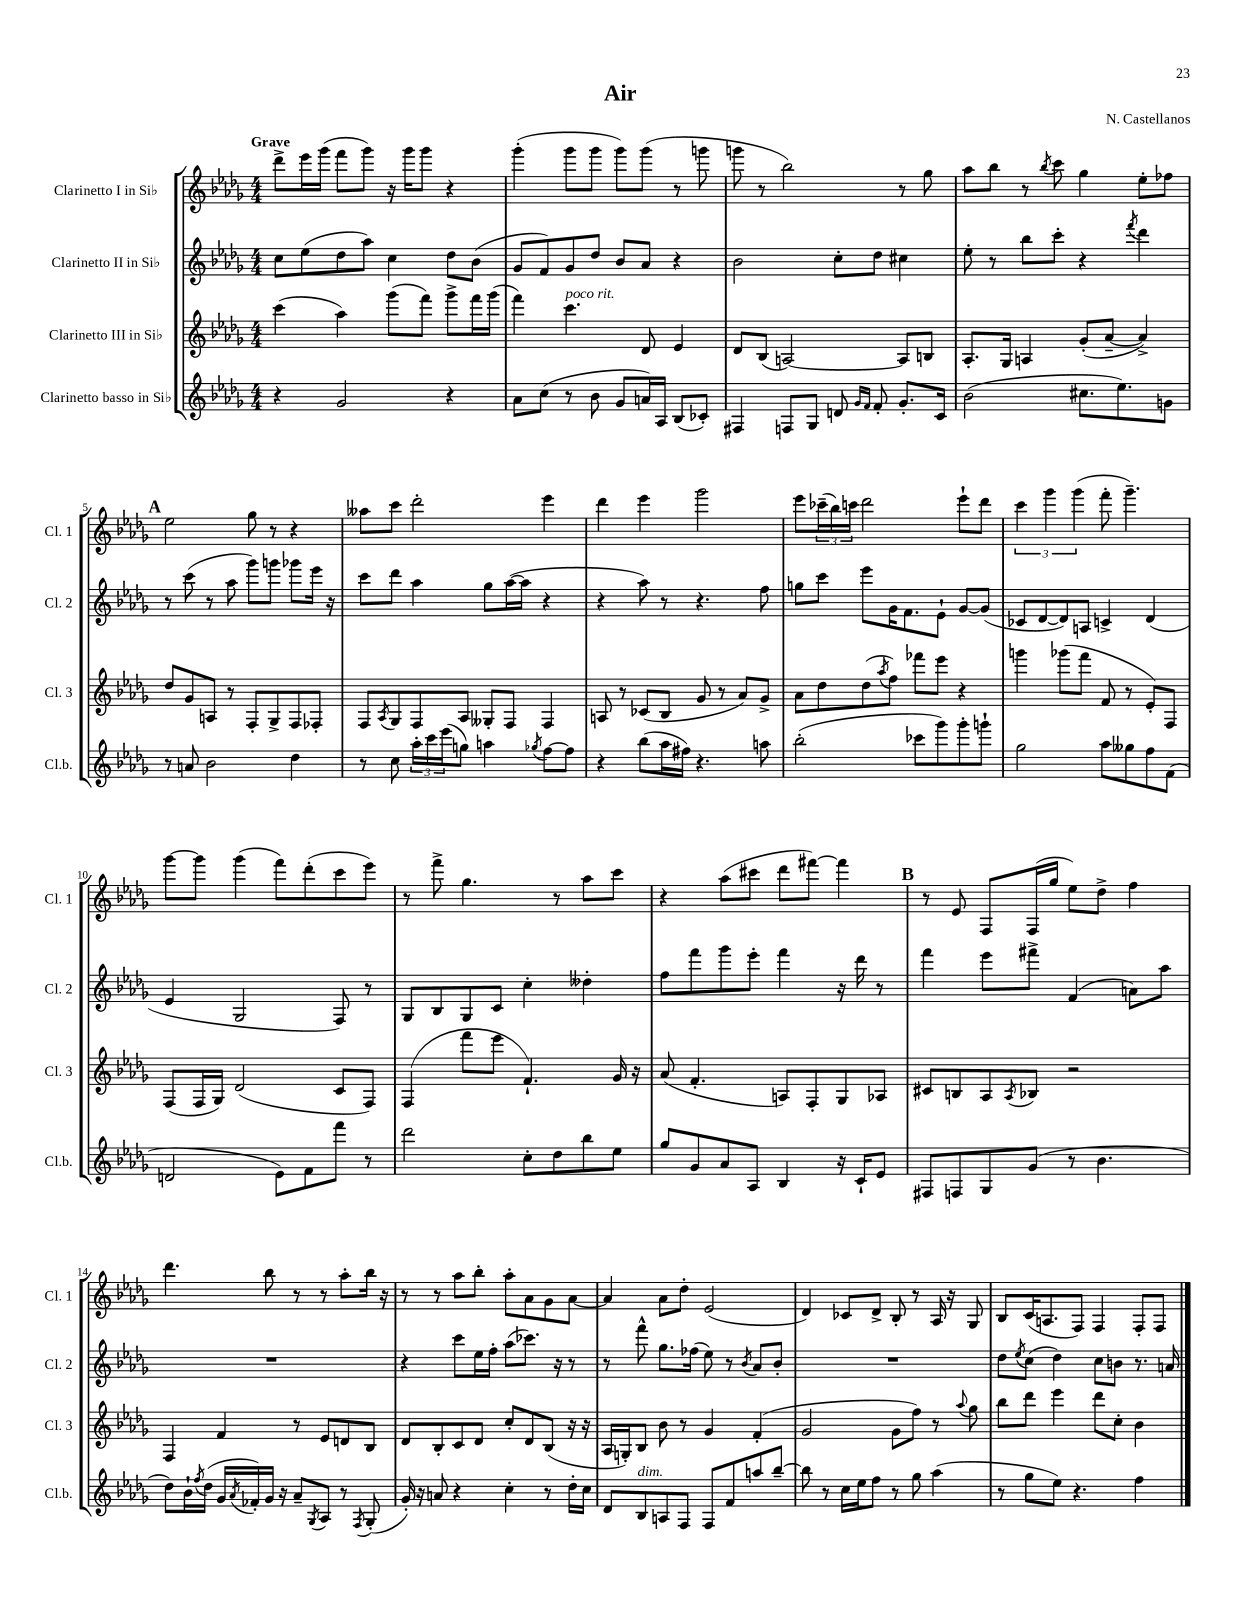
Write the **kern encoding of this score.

**kern	**kern	**kern	**kern
*part4	*part3	*part2	*part1
*staff4	*staff3	*staff2	*staff1
*I"Clarinetto basso in Si♭	*I"Clarinetto III in Si♭	*I"Clarinetto II in Si♭	*I"Clarinetto I in Si♭
*I'Cl.b.	*I'Cl. 3	*I'Cl. 2	*I'Cl. 1
*clefG2	*clefG2	*clefG2	*clefG2
*k[b-e-a-d-g-]	*k[b-e-a-d-g-]	*k[b-e-a-d-g-]	*k[b-e-a-d-g-]
*M4/4	*M4/4	*M4/4	*M4/4
=1	=1	=1	=1
!	!	!	!LO:TX:a:B:t=Grave
4r	(4ccc\	8cc\L	8ddd-^\L
.	.	(8ee-\	16eee-\L
.	.	.	(16ggg-\JJ
2g-/	4aa-\)	8dd-\	8fff\L
.	.	8aa-\J)	8ggg-\J)
.	(8ggg-\L	4cc\	16r
.	.	.	16ggg-\KL
.	8fff\J)	.	8ggg-\J
4r	8ggg-^\L	8dd-\L	4r
.	16fff\L	(8b-\J	.
.	(16ggg-\JJ	.	.
=2	=2	=2	=2
8a-\L	4fff\)	8g-/L	(4ggg-'\
(8cc\J	.	8f/)	.
!	!LO:TX:a:i:t=poco rit.	!	!
8r	4.ccc\	8g-/	8ggg-\L
8b-\	.	8dd-/J	8ggg-\J
8g-/L	.	8b-/L	8ggg-\L)
16an/L)	8d-/	8a-/J	(8ggg-\J
16A-/JJ	.	.	.
(8B-/L	4e-/	4r	8r
8c-X'/J)	.	.	8gggn\
=3	=3	=3	=3
4F#X/	8d-/L	2b-\	8gggn\
.	(8B-/J	.	8r
8Fn/L	[2An/)	.	2bb-\)
8G-/J	.	.	.
8dn/	.	8cc'\L	.
16qqg-/LL	.	.	.
16qqf/JJ	.	.	.
8f'/	.	8dd-\J	.
8.g-'/L	8A/L]	4cc#X\	8r
.	8Bn/J	.	8gg-\
16c/Jk	.	.	.
=4	=4	=4	=4
(2b-\	8.A-'/L	8ee-'\	8aa-\L
.	.	8r	8bb-\J
.	16G-/Jk	.	.
.	4An/	8bb-\L	8r
.	.	.	8qbb-/
.	.	8ccc'\J	8ccc\
8.cc#X\L	(8g-'/L	4r	4gg-\
.	[8a-~/J	.	.
8.ee-\)	.	.	.
.	.	8qfff/	.
.	4a-^/])	4ddd-\	8ee-'\L
8gn\J	.	.	8ff-X\J
!!LO:LB:g=z
!!LO:REH:place=s1:t=A
=5	=5	=5	=5
8r	8dd-/L	8r	2ee-\
8an/	8g-/	(8ccc\	.
2b-\	8An/J	8r	.
.	8r	8aa-\	.
.	8F'/L	8ggg-\L)	8gg-\
.	8G-^/	8gggn\J	8r
4dd-\	8F/	8ggg-X\L	4r
.	8F-X'/J	16eee-\Jk	.
.	.	16r	.
=6	=6	=6	=6
8r	8F/L	8ccc\L	8aa--X\L
.	8qA-/	.	.
8cc\	8G-/	8ddd-\J	8ccc\J
24aa-'\LL	8F/	4aa-\	2ddd-'\
24ccc\	.	.	.
(24eee-\J	.	.	.
8ggn\J)	8A-/J	.	.
4aan\	8G--X'/L	8gg-\L	.
.	8F/J	([16aa-\L	.
.	.	16aa-\JJ]	.
8qgg-X/	.	.	.
[8ff\L	4F/	4r	4eee-\
8ff\J]	.	.	.
=7	=7	=7	=7
4r	8An/	4r	4ddd-\
.	8r	.	.
(8bb-\L	(8c-X/L	8aa-\)	4eee-\
16aa-\L	8B-/J	8r	.
16ff#X\JJ)	.	.	.
4.r	8g-/	4.r	2ggg-\
.	8r	.	.
.	8a-/L)	.	.
8aan\	8g-^/J	8ff\	.
=8	=8	=8	=8
(2bb-'\	8a-\L	8ggn\L	8eee-\L
.	8dd-\	8ccc\J	(24ccc-X~\L
.	.	.	24bb-\)
.	.	.	24cccn\JJ
.	(8dd-\	8eee-\L	2ddd-\
.	8qaa-/	.	.
.	8ff\J)	16g-\K	.
.	.	8.f\	.
8ccc-X\L	8fff-X\L	.	.
8ggg-\)	8eee-\J	8e-`\J	.
8ggg-'\	4r	[8g-/L	8eee-`\L
8gggn`\J	.	(8g-/J]	8ddd-\J
=9	=9	=9	=9
2gg-\	4gggn\	8c-X/L	6ccc\
.	.	[8d-/	.
.	.	.	6ggg-\
.	(8ggg-X\L	8d-/])	.
.	.	.	(6ggg-\
.	8fff\J	8An/J	.
8aa-\L	8f/	4cn^/	8fff'\
8gg--X\	8r	.	4.ggg-~\)
8ff\	8e-'/L)	(4d-/	.
(8f\J	8F/J	.	.
!!LO:LB:g=z
=10	=10	=10	=10
2dn/	(8F/L	4e-/	[8ggg-\L
.	16F/L	.	8ggg-\J]
.	16G-/JJ)	.	.
.	(2d-/	2G-/	(4ggg-\
8e-\L)	.	.	8fff\L)
8f\	.	.	(8ddd-'\
8fff\J	8c/L	8F/)	8ccc\
8r	8F/J)	8r	8eee-\J)
=11	=11	=11	=11
2ddd-\	(4F/	8G-/L	8r
.	.	8B-/	8fff^\
.	8fff\L	8G-/	4.gg-\
.	8eee-\J	8c/J	.
8cc'\L	4.f`/)	4cc'\	.
8dd-\	.	.	8r
8bb-\	.	4dd--X'\	8aa-\L
8ee-\J	16g-/	.	8ccc\J
.	16r	.	.
=12	=12	=12	=12
8gg-/L	(8a-/	8ff\L	4r
8g-/	4.f'/	8fff\	.
8a-/	.	8ggg-\	(8aa-\L
8A-/J	.	8eee-'\J	8ccc#X\J
4B-/	8An/L)	4fff\	8ddd-\L
.	8F'/	.	[8fff#X\J)
16r	8G-/	16r	4fff#\]
16c`/KL	.	16ddd-\	.
8e-/J	8A-X/J	8r	.
!!LO:REH:place=s1:t=B
=13	=13	=13	=13
8F#X/L	8c#X/L	4fff\	8r
8Fn/	8Bn/	.	8e-/
8G-/	8A-/	8eee-\L	8F/L
.	8qA-/	.	.
(8g-/J	8B-X/J	8fff#X^\J	(16F/L
.	.	.	16gg-/JJ
8r	2r	(4f/	8ee-\L)
4.b-\	.	.	8dd-^\J
.	.	8an\L)	4ff\
.	.	8aa-\J	.
!!LO:LB:g=z
=14	=14	=14	=14
8dd-\L)	4F/	1r	4.ddd-\
16b-`\L	.	.	.
8qff/	.	.	.
(16dd-\JJ	.	.	.
16g-/LL	4f/	.	.
8qa-/	.	.	.
16f-X'/)	.	.	.
16g-/JJ	.	.	8bb-\
16r	.	.	.
8a-~/L	8r	.	8r
8qG-/	.	.	.
8A-/J	8e-/L	.	8r
8r	8dn/	.	8aa-'\L
8qF/	.	.	.
(8G-'/	8B-/J	.	16bb-\Jk
.	.	.	16r
=15	=15	=15	=15
16g-'/)	8d-/L	4r	8r
16r	.	.	.
8an/	8B-'/	.	8r
4r	8c/	8ccc\L	8aa-\L
.	8d-/J	16ee-\L	8bb-'\J
.	.	16ff'\JJ	.
4cc'\	8cc'/L	(8aa-\L	8aa-'\L
.	8d-/	8.ccc-X\J)	8a-\
8r	(8B-/J	.	8g-\
.	.	16r	.
16dd-'\LL	16r	8r	[8a-\J
16cc\JJ	16r	.	.
=16	=16	=16	=16
8d-/L	16A-/LL	8r	4a-/]
.	16Gn'/J)	.	.
!LO:TX:a:i:t=dim.	!	!	!
8B-/	8B-/J	8fff^^\	.
8An/	8b-\	8.gg-\L	8a-\L
8F/J	8r	.	8dd-'\J
.	.	(16ff-X\Jk	.
8F/L	4g-/	8ee-\)	(2e-/
8f/	.	8r	.
.	.	8qb-/	.
8aan/	(4f'/	8a-/L	.
[8bb-~/J	.	8b-'/J	.
=17	=17	=17	=17
8bb-\]	2g-/	1r	4d-/)
8r	.	.	.
16cc\LL	.	.	8c-X/L
16ee-\J	.	.	.
8ff\J	.	.	8d-^/J
8r	8g-\L	.	8B-'/
8gg-\	8ff\J)	.	8r
(4aa-\	8r	.	16A-/
.	.	.	16r
.	8qqaa-/	.	.
.	8gg-\	.	8G-/
=18	=18	=18	=18
8r	8bb-\L	8dd-\L	8B-/L
.	.	8qee-/	.
8gg-\L	8ddd-\J	(8cc\J	(16c/K
.	.	.	8.An/
8ee-\J)	4eee-\	4dd-\)	.
4.r	.	.	8F/J)
.	8ddd-\L	8cc\L	4F/
.	8cc'\J	8bn\J	.
4ff\	4b-\	8.r	8F'/L
.	.	.	8F/J
.	.	16an/	.
==	==	==	==
*-	*-	*-	*-
